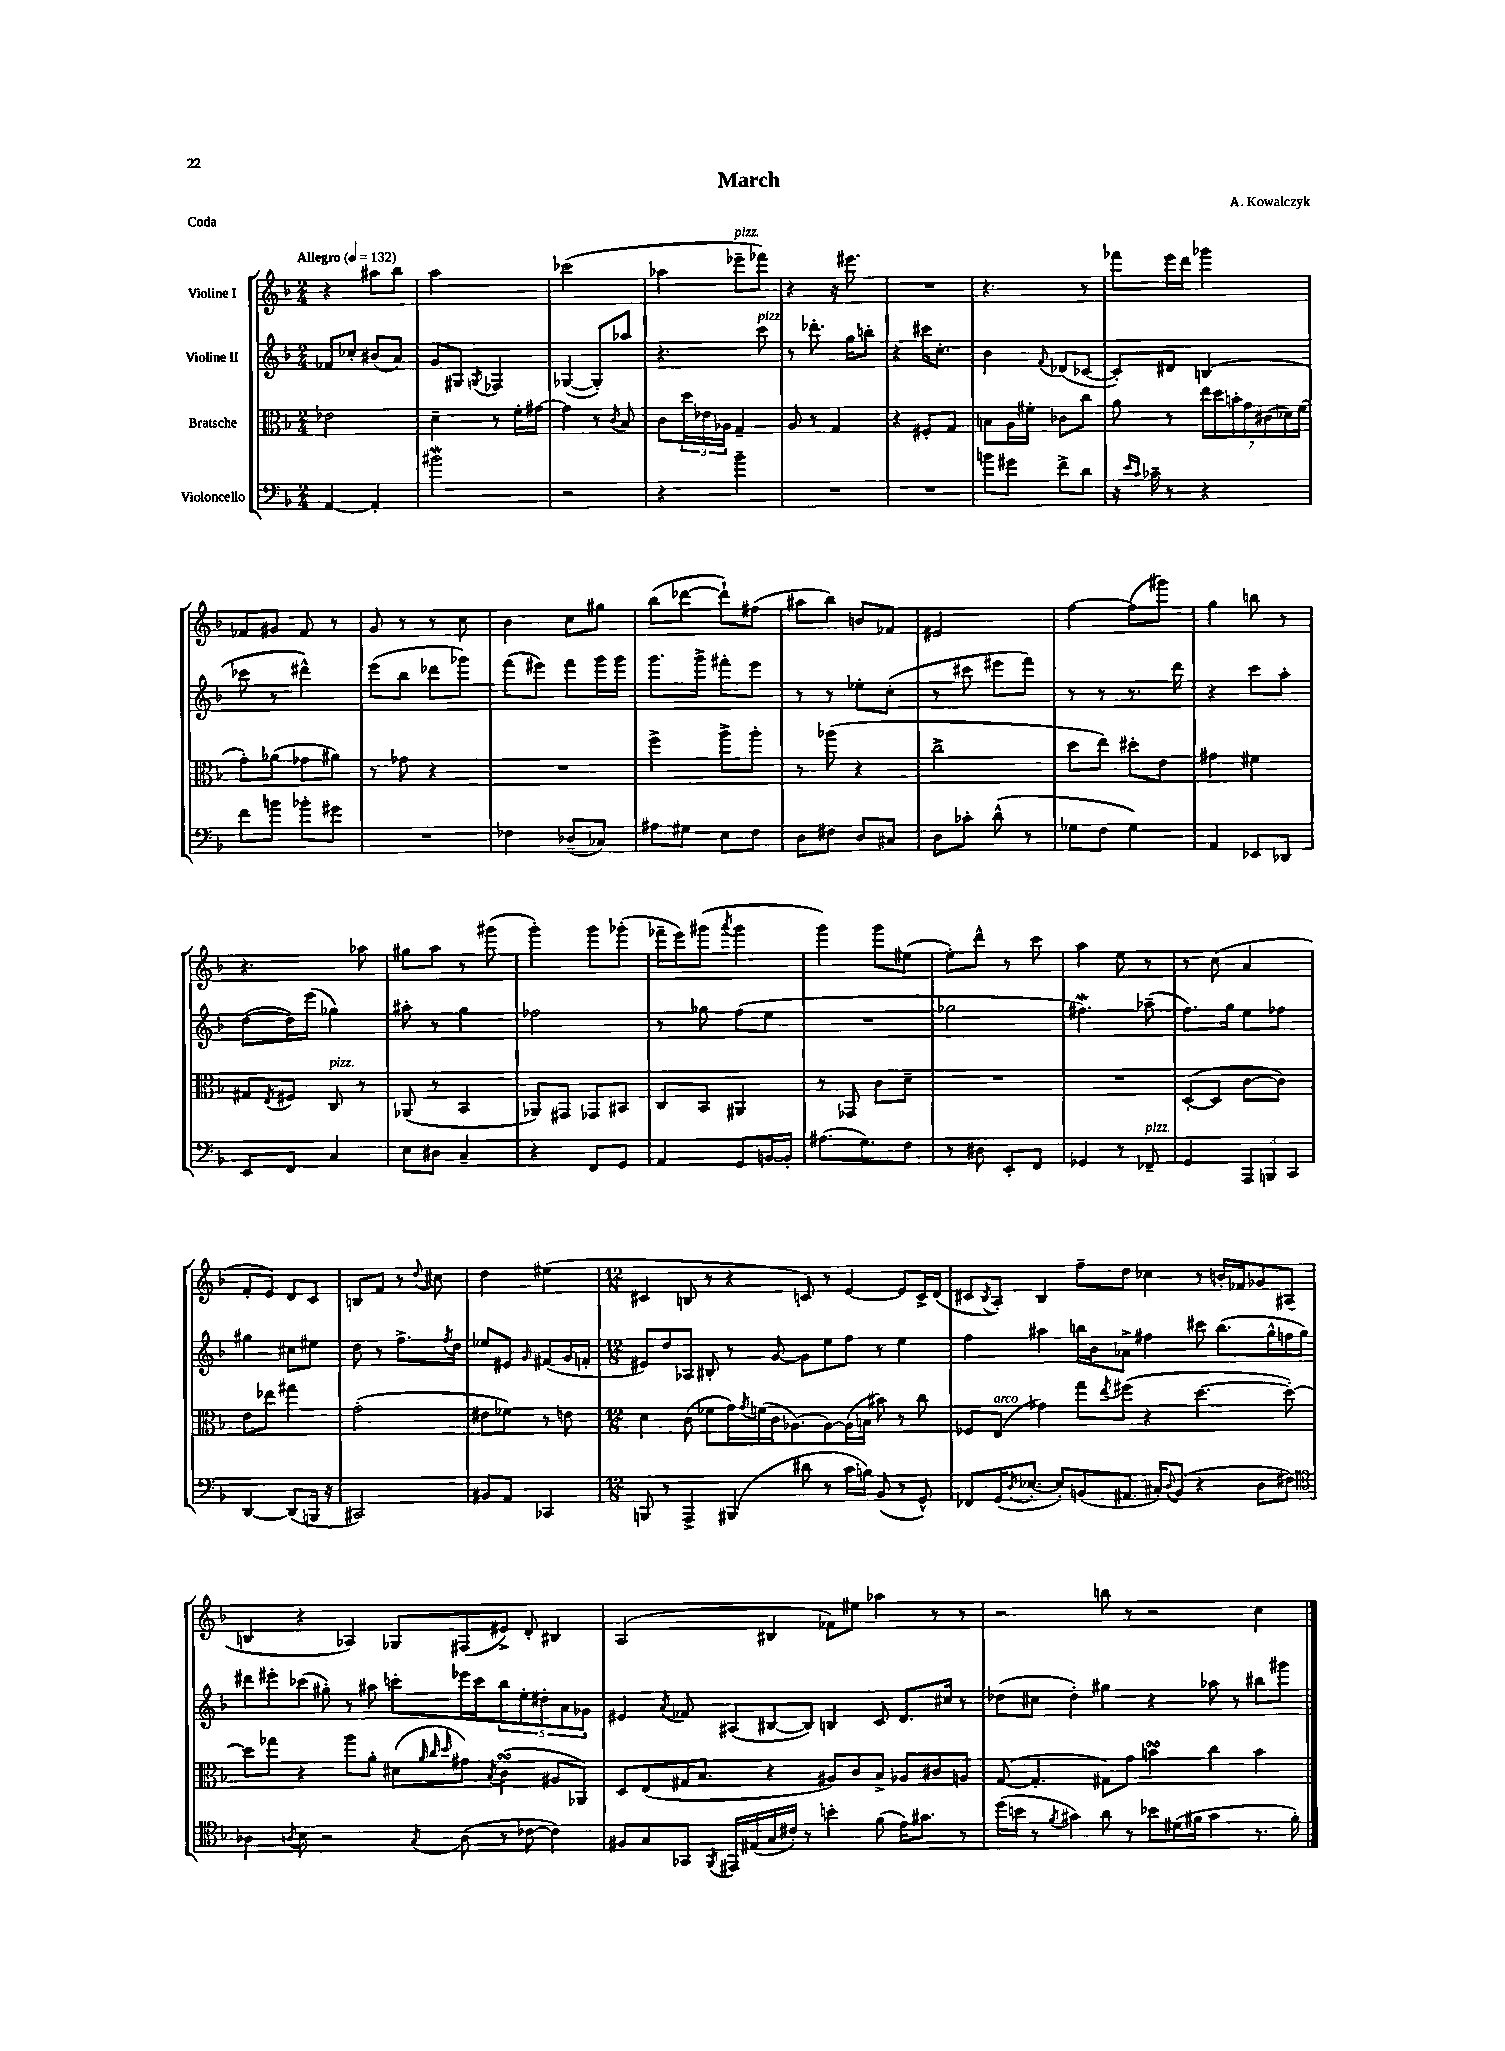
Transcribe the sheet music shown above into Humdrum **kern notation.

**kern	**kern	**kern	**kern
*part4	*part3	*part2	*part1
*staff4	*staff3	*staff2	*staff1
*I"Violoncello	*I"Bratsche	*I"Violine II	*I"Violine I
*clefF4	*clefC3	*clefG2	*clefG2
*k[b-]	*k[b-]	*k[b-]	*k[b-]
*M2/4	*M2/4	*M2/4	*M2/4
*MM132	*MM132	*MM132	*MM132
=1	=1	=1	=1
!	!	!	!LO:TX:a:B:t=Allegro
[4AA/	2e-X\	8f-X/L	4r
.	.	8cc-X'/J	.
4AA'/]	.	(8b#X/L	8aa#X\L
.	.	8a/J)	8bb-\J
=2	=2	=2	=2
2b#XW\	4d~\	8g/L	2aa\
.	.	8G#X/J	.
.	.	8qGn/	.
.	8r	4F-X/	.
.	16f'\LL	.	.
.	[16g#X\JJ	.	.
=3	=3	=3	=3
2r	4g#\]	([4G-X/	(2ccc-X\
.	8r	8G-'/L])	.
.	8qc/	.	.
.	8B-/	8aa-X/J	.
=4	=4	=4	=4
4r	8c\L	4.r	4aa-X\
.	24dd\L	.	.
.	24e-X\	.	.
.	24A-X\JJ	.	.
!	!	!	!LO:TX:a:i:t=pizz.
4b-~\	4G~/	.	8eee-X~\L
!	!	!LO:TX:a:i:t=pizz.	!
.	.	8ccc\	8fff-X\J)
=5	=5	=5	=5
2r	8A/	8r	4r
.	8r	8.ddd-X'\	.
.	4G/	.	16r
.	.	16gg\KL	8.eee#X\
.	.	8bbn'\J	.
=6	=6	=6	=6
2r	4r	4r	2r
.	8F#X'/L	16ccc#X\KL	.
.	.	8.cc'\J	.
.	8G/J	.	.
=7	=7	=7	=7
8bn\L	8Bn\L	4b-\	4.r
8g#X\J	16A\L	.	.
.	16f#X'\JJ	.	.
.	.	8qqf/	.
8f^\L	8c-X\L	(8d-X/L	.
8d\J	8cc\J	[8c-X/J	8r
=8	=8	=8	=8
16r	8a\	8c-'/L])	8fff-X\L
16qqe/LL	.	.	.
16qqc/JJ	.	.	.
16c-X~\	.	.	.
8r	8r	8d#X/J	16eee\L
.	.	.	16ddd\JJ
4r	28ee\LL	(4Bn/	4ggg-X\
.	28dd\	.	.
.	28bn'\	.	.
.	28g\	.	.
.	(28c#X\	.	.
.	28d-X\)	.	.
.	(28f\JJ	.	.
!!LO:LB:g=z
=9	=9	=9	=9
8f\L	8g'\L)	8ccc-X\	8f-X/L
8bn\J	(8a-X\J	8r	8g#X/J
8b-X'\L	8g-X\L	4ddd#X^^\)	8f-/
8g#X\J	8a#X\J)	.	8r
=10	=10	=10	=10
2r	8r	(8eee\L	8g/
.	8g-X\	8bb-\J	8r
.	4r	8ddd-X\L	8r
.	.	8ggg-X\J)	8cc\
=11	=11	=11	=11
4F-X\	2r	(8fff\L	4b-\
.	.	8eee#X\J)	.
(8D-X~/L	.	8fff\L	8cc\L
8C-X/J)	.	16ggg\L	8gg#X\J
.	.	16ggg\JJ	.
=12	=12	=12	=12
8A#X\L	4ff^\	8.ggg\L	(8bb-\L
8G#X\J	.	.	[8ddd-X\J
.	.	16ggg^\Jk	.
8E\L	8aa^\L	8fff#X'\L	8ddd-`\L])
8F\J	8aa'\J	8eee\J	(8ff#X\J
=13	=13	=13	=13
8D\L	8r	8r	8aa#X\L
8F#X\J	(8aa-X\	8r	8bb-\J)
8D/L	4r	8ee-X'\L	8bn/L
8C#X/J	.	(8cc'\J	8f-X/J
=14	=14	=14	=14
8D\L	2cc^\	8r	2e#X/
8c-X'\J	.	8ccc#X\	.
(8d^^\	.	8eee#X\L	.
8r	.	8fff\J)	.
=15	=15	=15	=15
8G-X\L	8dd\L	8r	[4ff\
8F\J	8ee\J)	8r	.
4G-\)	8dd#X'\L	8.r	(8ff\L]
.	8e\J	.	8ggg#X\J)
.	.	16ddd\	.
=16	=16	=16	=16
4AA/	4g#X\	4r	4gg\
8EE-X/L	4f#X\	8ccc\L	8bbn\
8DD-X/J	.	8aa'\J	8r
!!LO:LB:g=z
=17	=17	=17	=17
8EE/L	8G#X/L	([8dd\L	4.r
.	8qE/	.	.
8FF/J	8F#X/J	16dd\L])	.
.	.	(16eee\JJ	.
!	!LO:TX:a:i:t=pizz.	!	!
4C/	8C/	4gg-X\)	.
.	8r	.	8aa-X\
=18	=18	=18	=18
8E\L	(8AA-X/	8aa#X'\	8gg#X\L
8D#X\J	8r	8r	8aa\J
4C~/	4BB-/	4gg\	8r
.	.	.	(8ggg#X\
=19	=19	=19	=19
4r	8AA-X/L)	2ff-X\	4ggg'\)
.	8GG#X/J	.	.
8FF/L	8GG-X/L	.	8ggg\L
8GG/J	8BB#X/J	.	(8ggg-X'\J
=20	=20	=20	=20
4AA/	8C/L	8r	16fff-X~\LL
.	.	.	16eee\J)
.	8BB-/J	8gg-X\	(8ggg#X\J
.	.	.	8qaaa/
8GG/L	4AA#X/	(8ff\L	4ggg#\
[16BBn/L	.	8ee\J	.
16BB'/JJ]	.	.	.
=21	=21	=21	=21
(8.A#X\L	8r	2r	4ggg\)
.	8GG-X/	.	.
8.G\)	.	.	.
.	8c\L	.	8ggg\L
8F\J	8d~\J	.	(8ee#X\J
=22	=22	=22	=22
8r	2r	2gg-X\	8ee'\L)
8D#X\	.	.	8ddd^^\J
8EE'/L	.	.	8r
8FF/J	.	.	8ccc\
=23	=23	=23	=23
4GG-X/	2r	4.ff#XW\)	4aa\
8r	.	.	8ee\
!LO:TX:a:i:t=pizz.	!	!	!
8FF-X~/	.	(8aa-X~\	8r
=24	=24	=24	=24
4GG/	([8D'/L	8.ff\L)	8r
.	8D/J]	.	(8cc\
.	.	16gg\Jk	.
12AAA/L	[8c\L	8ee\L	4a/
12BBBn/	.	.	.
.	8c\J])	8ff-X\J	.
12CC/J	.	.	.
!!LO:LB:g=z
=25	=25	=25	=25
[4DD/	8e\L	4gg#X\	8f'/L
.	8ee-X\J	.	8e/J)
(8DD/L]	4gg#X\	8cc#X\L	8d/L
16BBBn/Jk	.	8ee#X\J	8c/J
16r	.	.	.
=26	=26	=26	=26
2CC#X/)	(2g'\	8dd\	8Bn/L
.	.	8r	8f/J
.	.	8.ff^\L	8r
.	.	.	8qqdd/
.	.	.	8cc#X\
.	.	8qff/	.
.	.	16dd\Jk	.
=27	=27	=27	=27
8BB#X/L	8e#X\L	8ee-X/L	4dd\
8AA/J	8f-X\J)	8e#X/J	.
.	.	16qqg/	.
4CC-X/	8r	(8f#X/L	(4ee#X\
.	8en\	16g/L	.
.	.	16fn'/JJ	.
=28	=28	=28	=28
*M12/8	*M12/8	*M12/8	*M12/8
8BBBn/	4d\	8e#X/L)	4c#X/
8r	.	8dd/	.
4AAA^/	(8c\	8A-X/J	8Bn/
.	8f-X\L	8B#X'/	8r
(4BBB#X/	16g\L)	8r	4r
.	8qg/	.	.
.	(16fn\	.	.
.	16c\J	[8g/	.
.	[8.A-X\)	.	.
8d#X\	.	8g\L]	8cn/)
8r	8A-\_	8ee\	8r
16c\LL	(16A-\L]	8ff\J	[4e/
16Bn\JJ)	16Bn\JJ	.	.
(8BB-/	8b#X\)	8r	.
8r	8r	4ee\	8e/L]
8GG^^/)	8cc\	.	16c^/L
.	.	.	(16d/JJ
=29	=29	=29	=29
8FF-X/L	8F-X/L	4ff\	8c#X/L
.	.	.	8qB-/
!	!LO:TX:a:i:t=arco	!	!
(16GG/K	(8E/J	.	8A'/J)
8qD/	.	.	.
[8.E-X'/J	.	.	.
.	4g-X\)	4aa#X\	4B-/
8E-'/L])	.	.	.
(8BBn/	8gg\L	16bbn\LL	8ff~\L
.	.	16b-\J	.
.	8qee/	.	.
8.AA#X/J	(8ff#X\J	8a-X^\J	8dd\J
.	4r	4ff#X\	4cc-X\
16C#X'/KL)	.	.	.
8qqD/	.	.	.
(8BB/J	.	.	.
4r	[4.dd\	8ccc#X\	8r
.	.	(8.bb\L	16bn'/LL
.	.	.	16f-X/J
8D\L	.	.	8g-X/
.	.	16gg^^\L	.
8F#X\J)	8dd'\_)	16ffn\	(8A#X/J
.	.	16gg\JJ)	.
!!LO:LB:g=z
=30	=30	=30	=30
*clefC4	*	*	*
4A-X\	8dd\L]	8ddd#X\L	4Bn/
.	8gg-X\J	8eee#X'\	.
8qAn/	.	.	.
8B-\	4r	(8ccc-X\J	4r
2r	.	8gg#X'\)	.
.	8aa\L	8r	4A-X/)
.	8a'\J	8aa#X\	.
.	(8d#X\L	8cccn'\L	8G-X/L
.	32qqa/	.	.
.	32qqcc/	.	.
8qG/	32qqdd/	.	.
(8A\	8g#X\J)	16eee-X\L	(8F#X/
.	.	16ccc\J	.
.	8qB-/	.	.
8r	(4csSSS\	10bb-\	8e#X^/J)
.	.	10ee'\	.
[8c-X\	.	.	8d'/
.	.	10dd#X'\	.
4c-\])	8A#X/L	.	4B#X/
.	.	10a\	.
.	8AA-X/J)	.	.
.	.	10g-X\J	.
=31	=31	=31	=31
8F#X/L	8D/L	4e#X/	(2A/
8G/	(8E/	.	.
.	.	8qa/	.
8GG-X/J	16G#X/K	8f-X/	.
.	8.B-/J	.	.
8qFF/	.	.	.
16EE#X/LL	.	(8A#X/L	.
(16E#X/	.	.	.
16G/	4r	[8B#X/	4B#X/
16c#X'/JJ)	.	.	.
8r	.	8B#/J])	.
4bn'\	8A#X/L)	4Bn/	8f-X\L)
.	8c/	.	8ee#X\J
(8f\	8B-^/J	8c/	4aa-X\
16e\KL)	8A-X/L	8.d/L	.
8.g#X\J	.	.	.
.	8c#X/	.	8r
.	.	16cc#X/Jk	.
8r	8An/J	8r	8r
=32	=32	=32	=32
(16dd\LL	([8G/	(8dd-X\L	2r
16bn\JJ	.	.	.
8r	4.G'/]	8cc#X\J	.
8qf/	.	.	.
4g#X\)	.	4dd-'\)	.
8a\	8G#X\L)	4gg#X\	8bbn\
8r	8g\J	.	8r
8b-X\L	4bnsSsS\	4r	2r
(16d#X\L	.	.	.
16f#X\JJ	.	.	.
4g#\	4cc\	8aa-X\	.
.	.	8r	.
8.r	4b\	8bb#X\L	4cc\
.	.	8ggg#X\J	.
16f#'\)	.	.	.
==	==	==	==
*-	*-	*-	*-
